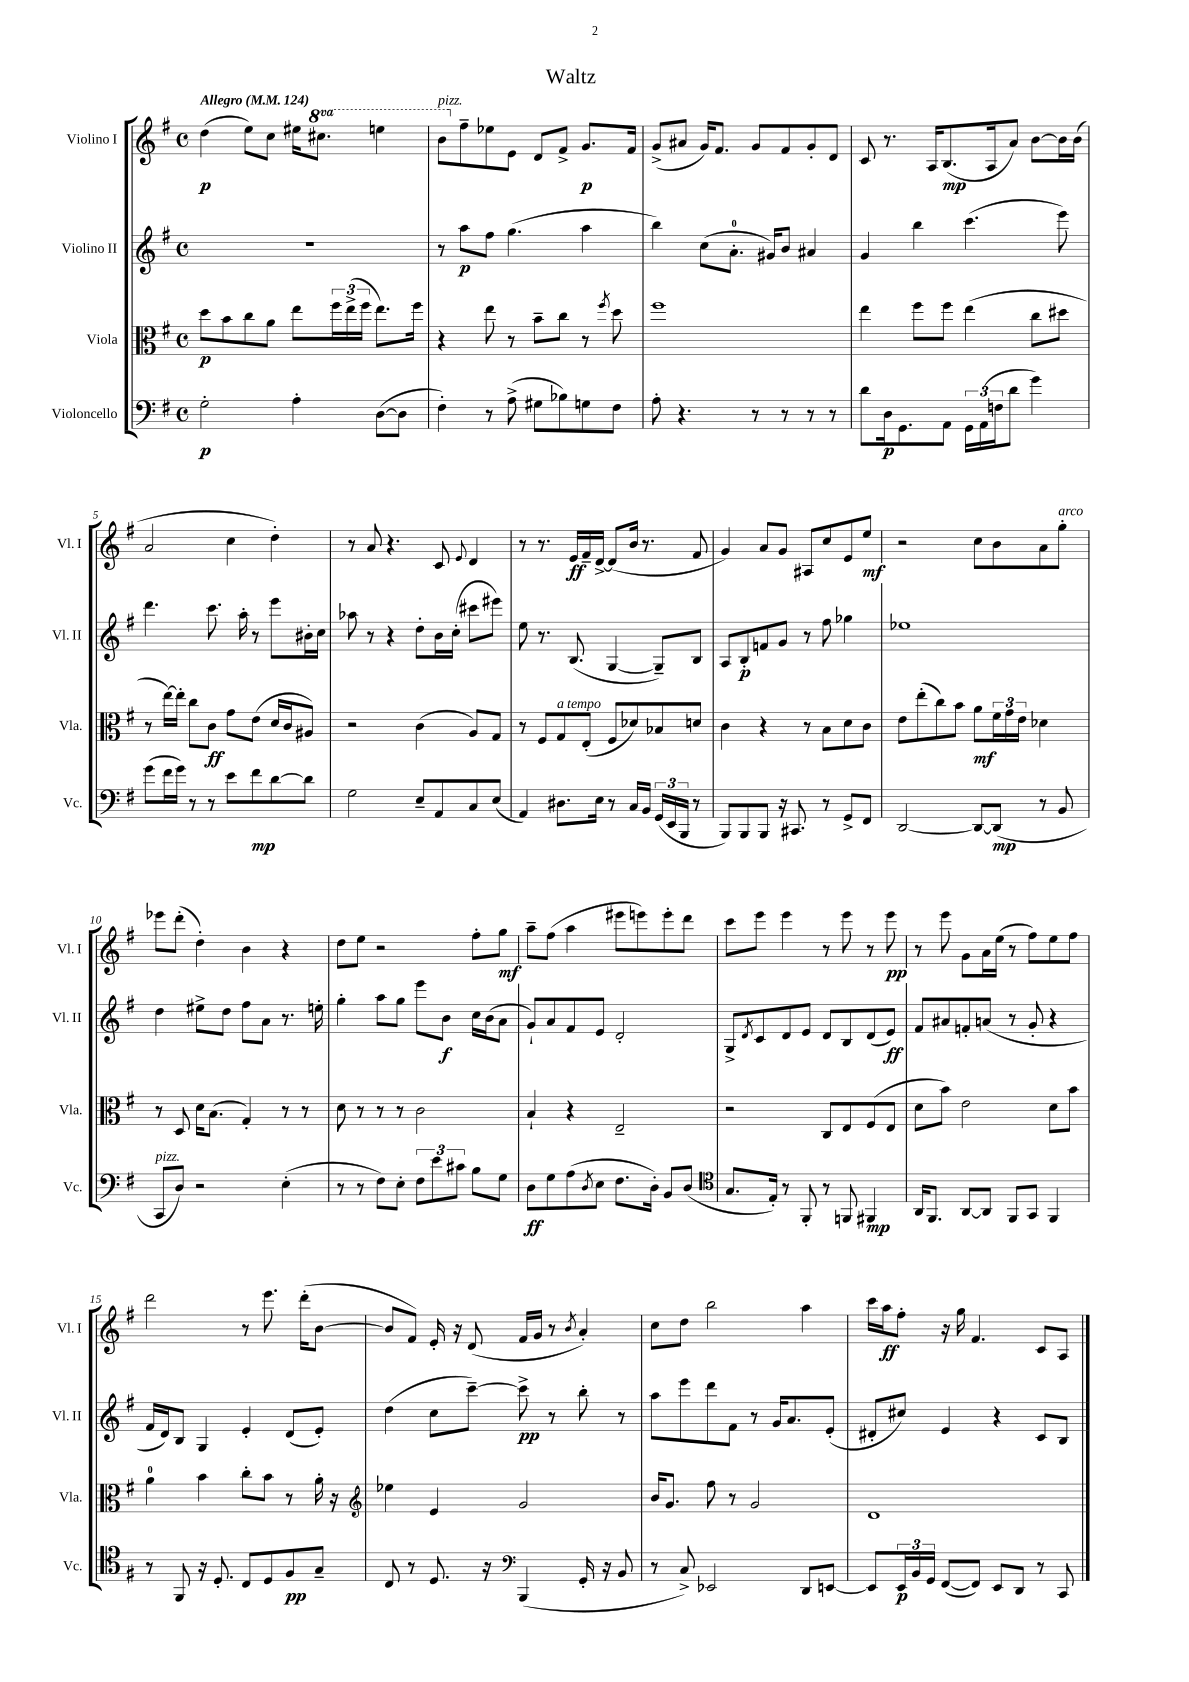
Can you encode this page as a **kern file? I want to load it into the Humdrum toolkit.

**kern	**kern	**kern	**kern
*staff4	*staff3	*staff2	*staff1
*clefF4	*clefC3	*clefG2	*clefG2
*k[f#]	*k[f#]	*k[f#]	*k[f#]
*M4/4	*M4/4	*M4/4	*M4/4
*met(c)	*met(c)	*met(c)	*met(c)
*MM124	*MM124	*MM124	*MM124
2G'	8dd	1r	(4dd
.	8b	.	.
.	8cc	.	8ee)
.	8a	.	8cc
4A'	8ee	.	16ee#
.	.	.	8.ccc#
.	24ff#	.	.
.	(24ee^	.	.
.	24ff#	.	.
([8D	8.ee)	.	4eee
8D]	.	.	.
.	16ff#	.	.
=	=	=	=
4F#')	4r	8r	8bb
.	.	8aa	8ff#~
8r	8ee	8ff#	8ee-
(8A^	8r	(4.gg	8e
8G#	8b~	.	8d
8B-)	8cc	.	8f#^
8G	8r	4aa	8.g
.	8qff#	.	.
8F#	8dd	.	.
.	.	.	16f#
=	=	=	=
8A'	1ff#	4bb)	(8g^
4.r	.	.	8a#
.	.	(8cc	16g)
.	.	.	8.f#
.	.	8.a'	.
8r	.	.	8g
.	.	16g#)	.
8r	.	8b	8f#
8r	.	4a#	8g'
8r	.	.	8d
=	=	=	=
8d	4ee	4g	8c
16D	.	.	8.r
8.GG	.	.	.
.	8ff#	4bb	.
.	.	.	16A
8AA	8ff#	.	(8.B
24GG	(4ee	(4.ccc	.
(24AA	.	.	.
.	.	.	16A
24F	.	.	.
8d	.	.	8a)
4g)	8cc	.	[8b
.	8dd#	8eee)	16b]
.	.	.	(16b
=	=	=	=
(8g	8r	4.ddd	2a
16f#	[16ee)	.	.
16g)	16ee']	.	.
8r	8cc	.	.
8r	8c	8.ccc	.
8e	8g	.	4cc
.	.	16aa'	.
8f#	(8e	8r	.
[8d	16d	8eee	4dd')
.	16c	.	.
8d]	8A#)	16b#'	.
.	.	16cc	.
=	=	=	=
2G	2r	8aa-	8r
.	.	8r	8a
.	.	4r	4.r
8E~	(4c	8dd'	.
8AA	.	16b	8c
.	.	(16cc'	.
.	.	.	8qqe
8C	8A)	8ccc#	4d
(8E	8G	8eee#)	.
=	=	=	=
4AA)	8r	8ee	8r
.	8F#	8.r	8.r
8.D#	8G	.	.
.	.	(8.B	16e
.	(8E'	.	16f#~
16E	.	.	[16d^
8r	8F#	[4G	(8d]
16C	8d-)	.	16b
16BB	.	.	8.r
(24GG	8B-	8G~])	.
24EE	.	.	.
24BBB	.	.	.
8r	8d	8B	8f#
=	=	=	=
8BBB)	4c	8A	4g)
8BBB	.	8B'	.
8BBB	4r	8f	8a
16r	.	8g	8g
8.CC#	.	.	.
.	8r	8r	8A#
8r	8B	8ff#	8cc
8GG^	8d	4gg-	8e
8FF#	8c	.	8ee
=	=	=	=
[2DD	8e	1ee-	2r
.	(8ee'	.	.
.	8cc)	.	.
.	8b	.	.
8DD_	8a	.	8cc
(8DD]	24f#	.	8b
.	24g	.	.
.	24e	.	.
8r	4d-	.	8a
8BB	.	.	8gg'
=	=	=	=
8CC	8r	4dd	8eee-
8D)	8D	.	(8ddd'
2r	16d	8ee#^	4dd')
.	(8.B	.	.
.	.	8dd	.
.	4G')	8ff#	4b
.	.	8a	.
(4E'	8r	8.r	4r
.	8r	.	.
.	.	16ee'	.
=	=	=	=
8r	8d	4gg'	8dd
8r	8r	.	8ee
8F#)	8r	8aa	2r
8E'	8r	8gg	.
12F#	2c	8eee	.
12e	.	.	.
.	.	8b	.
12c#	.	.	.
8B	.	16cc	8ff#'
.	.	(16b	.
8G	.	8a	8gg
=	=	=	=
8D	4B`	8g`)	8aa~
8G	.	8a	(8ff#
(8A	4r	8f#	4aa
8qD	.	.	.
8E	.	8e	.
8.F#	2E~	2d'	8eee#
.	.	.	8eee)
16D')	.	.	.
8BB	.	.	8eee'
(8D	.	.	8ddd
=	=	=	=
*clefC4	*	*	*
8.G	2r	8G^	8ccc
.	.	8qd	.
.	.	8c	8eee
16E')	.	.	.
8r	.	8d	4eee
8FF#'	.	8e	.
8r	8C	8d	8r
8FF	8E	8B	8eee
4FF#	(8F#	(8d	8r
.	8E	8e)	8eee
=	=	=	=
16AA	8d	8f#	8r
8.FF#	.	.	.
.	8b)	8a#	8eee
[8AA	2e	8f'	8g
8AA]	.	(8a	16a
.	.	.	(16ee
8FF#	.	8r	8r
8GG	.	8g'	8ff#)
4FF#	8d	4r	8ee
.	8b	.	8ff#
=	=	=	=
8r	4a	16f#	2ddd
.	.	16d)	.
8FF#	.	8B	.
16r	4b	4G	.
8.D'	.	.	.
8C	8cc'	4e'	8r
8D	8b	.	8.eee
8F#	8r	(8d	.
.	.	.	(16ddd'
8G~	16a'	8e')	[8b
.	16r	.	.
=	=	=	=
*	*clefG2	*	*
8C	4ee-	(4dd	8b]
8r	.	.	8f#)
8.D	4e	8cc	16e'
.	.	.	16r
.	.	[8ccc~)	(8d
16r	.	.	.
*clefF4	*	*	*
(4BBB	2g	8ccc^]	16f#
.	.	.	16g
.	.	8r	8r
.	.	.	8qb
16GG'	.	8bb'	4a')
16r	.	.	.
8BB	.	8r	.
=	=	=	=
8r	16b	8aa	8cc
.	8.g	.	.
8C^)	.	8eee	8dd
2EE-	8ff#	8ddd	2bb
.	8r	8f#	.
.	2g	8r	.
.	.	16g	.
.	.	8.a	.
8DD	.	.	4aa
[8EE	.	(8e'	.
=	=	=	=
8EE]	1d	8d#'	16ccc
.	.	.	16aa
24EE	.	8cc#)	8ff#'
24BB	.	.	.
24GG	.	.	.
([8FF#	.	4e	16r
.	.	.	16gg
8FF#])	.	.	4.f#
8EE	.	4r	.
8DD	.	.	.
8r	.	8c	8c
8CC	.	8B	8A
==	==	==	==
*-	*-	*-	*-
